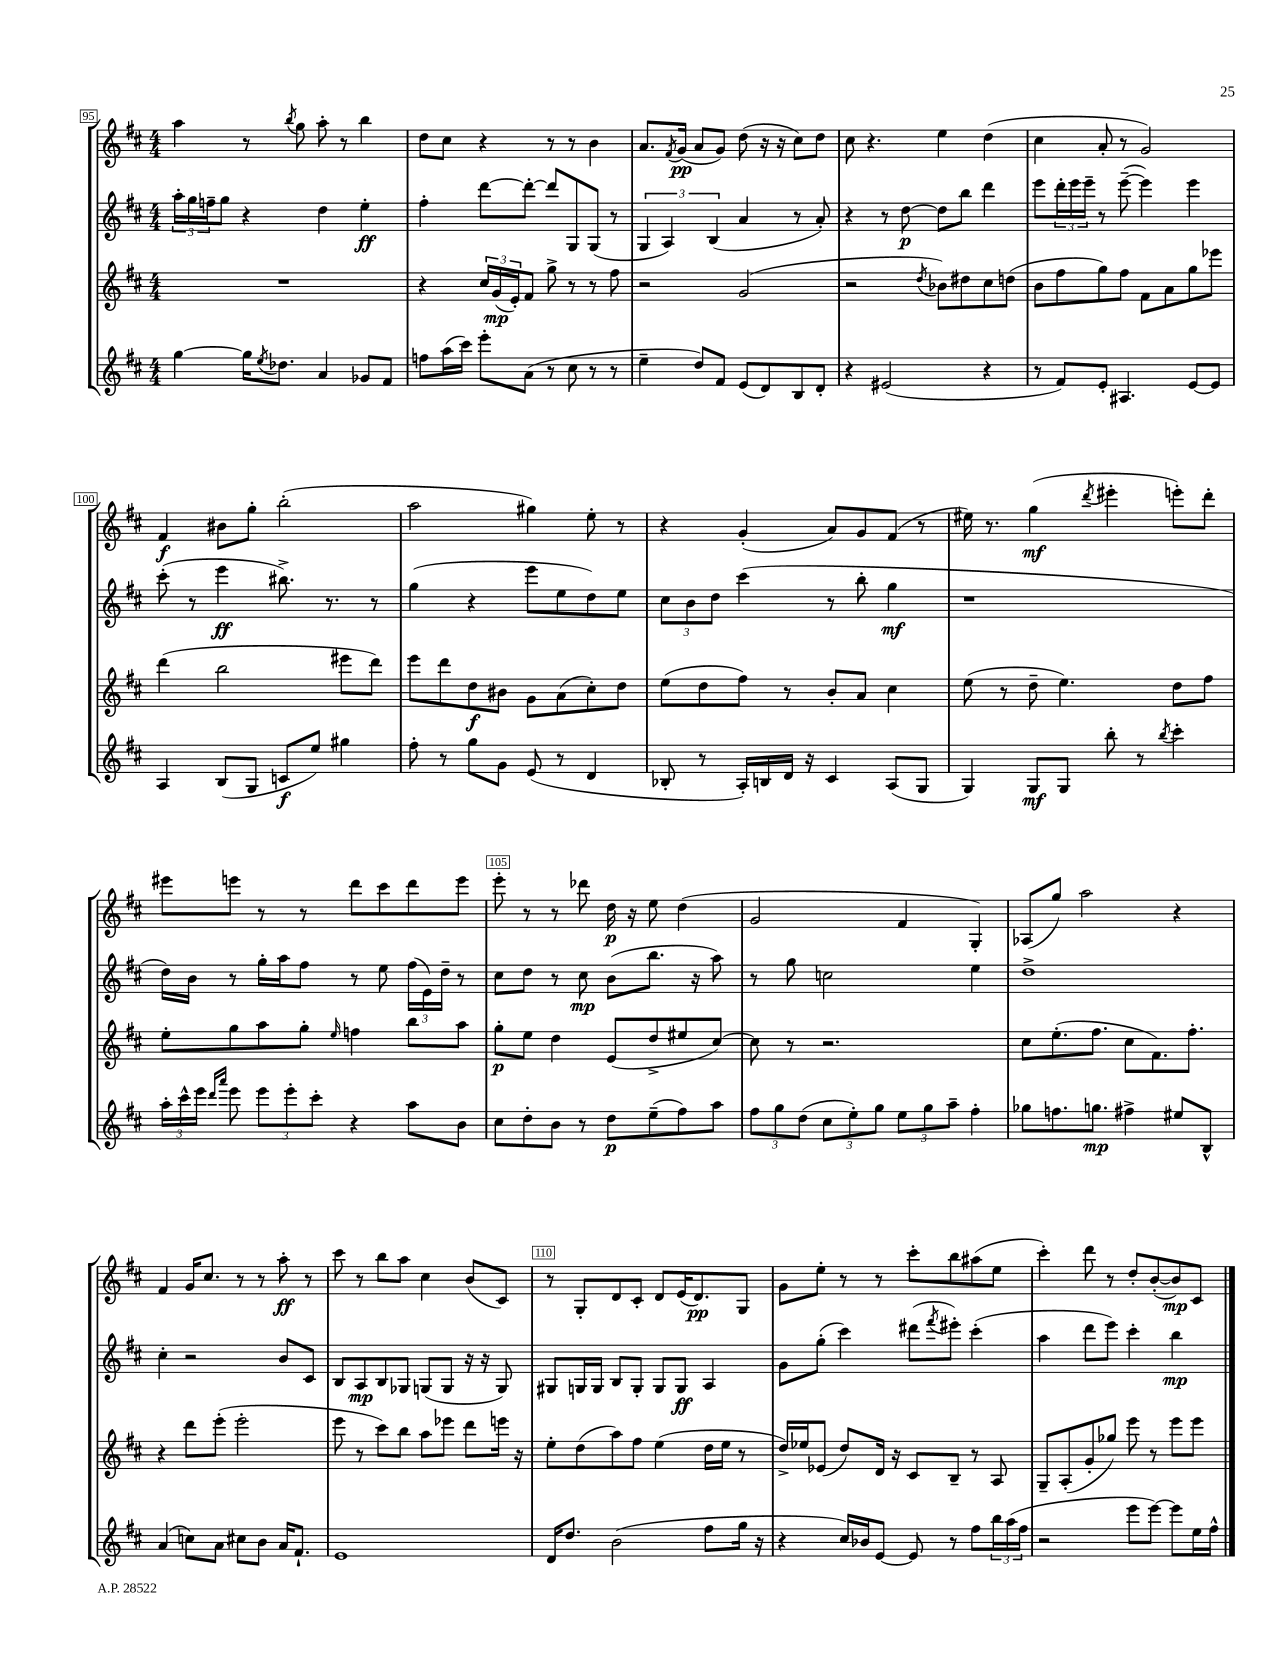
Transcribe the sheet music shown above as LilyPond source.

<<
\new StaffGroup <<
\new Staff = "s0" {
    \clef treble \key d \major \numericTimeSignature \time 4/4
    a''4 r8 \acciaccatura { b''8 } g''8 a''8-. r8 b''4 |
    d''8 cis''8 r4 r8 r8 b'4 |
    a'8. \acciaccatura { fis'8 } g'16\pp( a'8 g'8) d''8( r16 r16 cis''8) d''8 |
    cis''8 r4. e''4 d''4( |
    cis''4 a'8-. r8 g'2) |
    fis'4\f bis'8 g''8-. b''2-.( |
    a''2 gis''4) e''8-. r8 |
    r4 g'4-.( a'8) g'8 fis'8( r8 |
    eis''16) r8. g''4\mf( \acciaccatura { d'''8 } eis'''4-. e'''8-.) d'''8-. |
    eis'''8 e'''8 r8 r8 d'''8 cis'''8 d'''8 e'''8 |
    e'''8-. r8 r8 des'''8 d''16\p r16 e''8 d''4( |
    g'2 fis'4 g4-.) |
    aes8( g''8) a''2 r4 |
    fis'4 g'16 cis''8. r8 r8 a''8-.\ff r8 |
    cis'''8 r8 b''8 a''8 cis''4 b'8( cis'8) |
    r8 g8-. d'8 cis'8-. d'8 e'16( d'8.\pp) g8 |
    g'8 e''8-. r8 r8 cis'''8-. b''8 ais''8( e''8 |
    cis'''4-.) d'''8 r8 d''8-. b'8~-.( b'8\mp) cis'8 \bar "|." |
}
\new Staff = "s1" {
    \clef treble \key d \major \numericTimeSignature \time 4/4
    \tuplet 3/2 { a''16-. g''16 f''16-- } g''8 r4 d''4 e''4-.\ff |
    fis''4-. d'''8~ d'''8~-. d'''8 g8 g8( r8 |
    \tuplet 3/2 { g4 a4) b4( } a'4 r8 a'8-.) |
    r4 r8 d''8~\p d''8 b''8 d'''4 |
    e'''8 \tuplet 3/2 { d'''16-. e'''16 e'''16-- } r8 e'''8~--( e'''4) e'''4 |
    cis'''8-.( r8 e'''4\ff bis''8.->) r8. r8 |
    g''4( r4 e'''8 e''8 d''8) e''8 |
    \tuplet 3/2 { cis''8 b'8 d''8 } cis'''4( r8 b''8-. g''4\mf |
    r1 |
    d''16) b'16 r8 g''16-. a''16 fis''8 r8 e''8 \tuplet 3/2 { fis''16( e'16) d''16-- } r8 |
    cis''8 d''8 r8 cis''8\mp b'8( b''8. r16 a''8) |
    r8 g''8 c''2 e''4 |
    d''1-> |
    cis''4-. r2 b'8 cis'8 |
    b8 a8\mp b8 ges8 g8( g8 r16 r16 g8) |
    gis8 g16 g16 b8 g8-. g8 g8\ff a4 |
    g'8 g''8-.( cis'''4) dis'''8( \acciaccatura { fis'''8 } eis'''8-.) cis'''4-.( |
    a''4 d'''8 e'''8) cis'''4-. b''4\mp \bar "|." |
}
\new Staff = "s2" {
    \clef treble \key d \major \numericTimeSignature \time 4/4
    R1 |
    r4 \tuplet 3/2 { cis''16 g'16\mp( e'16-.) } fis'8 g''8-> r8 r8 fis''8 |
    r2 g'2( |
    r2 \acciaccatura { d''8 } bes'8) dis''8 cis''8 d''8( |
    b'8 fis''8 g''8) fis''8 fis'8 a'8 g''8 ees'''8 |
    d'''4( b''2 eis'''8 d'''8) |
    e'''8 d'''8 d''8\f bis'8 g'8 a'8( cis''8-.) d''8 |
    e''8( d''8 fis''8) r8 b'8-. a'8 cis''4 |
    e''8( r8 d''8-- e''4.) d''8 fis''8 |
    e''8-. g''8 a''8 g''8-. \grace { e''16 } f''4 b''8 a''8 |
    g''8-.\p e''8 d''4 e'8( d''8-> eis''8 cis''8~) |
    cis''8 r8 r2. |
    cis''8 e''8.-.( fis''8. cis''8 fis'8.) fis''8.-. |
    r4 d'''8 e'''8-.( e'''2-. |
    e'''8 r8 cis'''8) b''8 a''8 ees'''8 d'''8 e'''16 r16 |
    e''8-. d''8( a''8) fis''8 e''4( d''16 e''16 r8 |
    d''16->) ees''16 ees'8( d''8) d'16 r16 cis'8 b8-- r8 a8 |
    g8-- a8-.( g'8-. ges''8) e'''8 r8 e'''8 e'''8 \bar "|." |
}
\new Staff = "s3" {
    \clef treble \key d \major \numericTimeSignature \time 4/4
    g''4~ g''16 \acciaccatura { e''8 } des''8. a'4 ges'8 fis'8 |
    f''8 a''16( cis'''16) e'''8-. a'8( r8 cis''8 r8 r8 |
    e''4-- d''8) fis'8 e'8( d'8) b8 d'8-. |
    r4 eis'2( r4 |
    r8 fis'8) e'8-. ais4. e'8~ e'8 |
    a4 b8( g8 c'8\f e''8) gis''4 |
    fis''8-. r8 g''8 g'8 e'8( r8 d'4 |
    bes8-. r8 a16-.) b16 d'16 r16 cis'4 a8( g8 |
    g4) g8\mf g8 b''8-. r8 \acciaccatura { b''8 } cis'''4-. |
    \tuplet 3/2 { a''16-. cis'''16-^ e'''16 } \grace { d'''16 a'''16 } e'''8 \tuplet 3/2 { e'''8 e'''8-. cis'''8-. } r4 a''8 b'8 |
    cis''8 d''8-. b'8 r8 d''8\p e''8--( fis''8) a''8 |
    \tuplet 3/2 { fis''8 g''8 d''8( } \tuplet 3/2 { cis''8 e''8-.) g''8 } \tuplet 3/2 { e''8 g''8 a''8-- } fis''4-. |
    ges''8 f''8. g''8.\mp fis''4-> eis''8 b8-^ |
    a'4( c''8) a'8 cis''8 b'8 a'16 fis'8.-! |
    e'1 |
    d'16 d''8. b'2( fis''8 g''16 r16 |
    r4 cis''16) bes'16 e'8~ e'8 r8 fis''8 \tuplet 3/2 { b''16 a''16( fis''16 } |
    r2 e'''8 e'''8~) e'''8 e''16 fis''16-^ \bar "|." |
}
>>
>>
\layout { \context { \Score currentBarNumber = #95 \override BarNumber.break-visibility = ##(#f #t #t) barNumberVisibility = #(every-nth-bar-number-visible 5) \override BarNumber.stencil = #(make-stencil-boxer 0.1 0.3 ly:text-interface::print) } }
